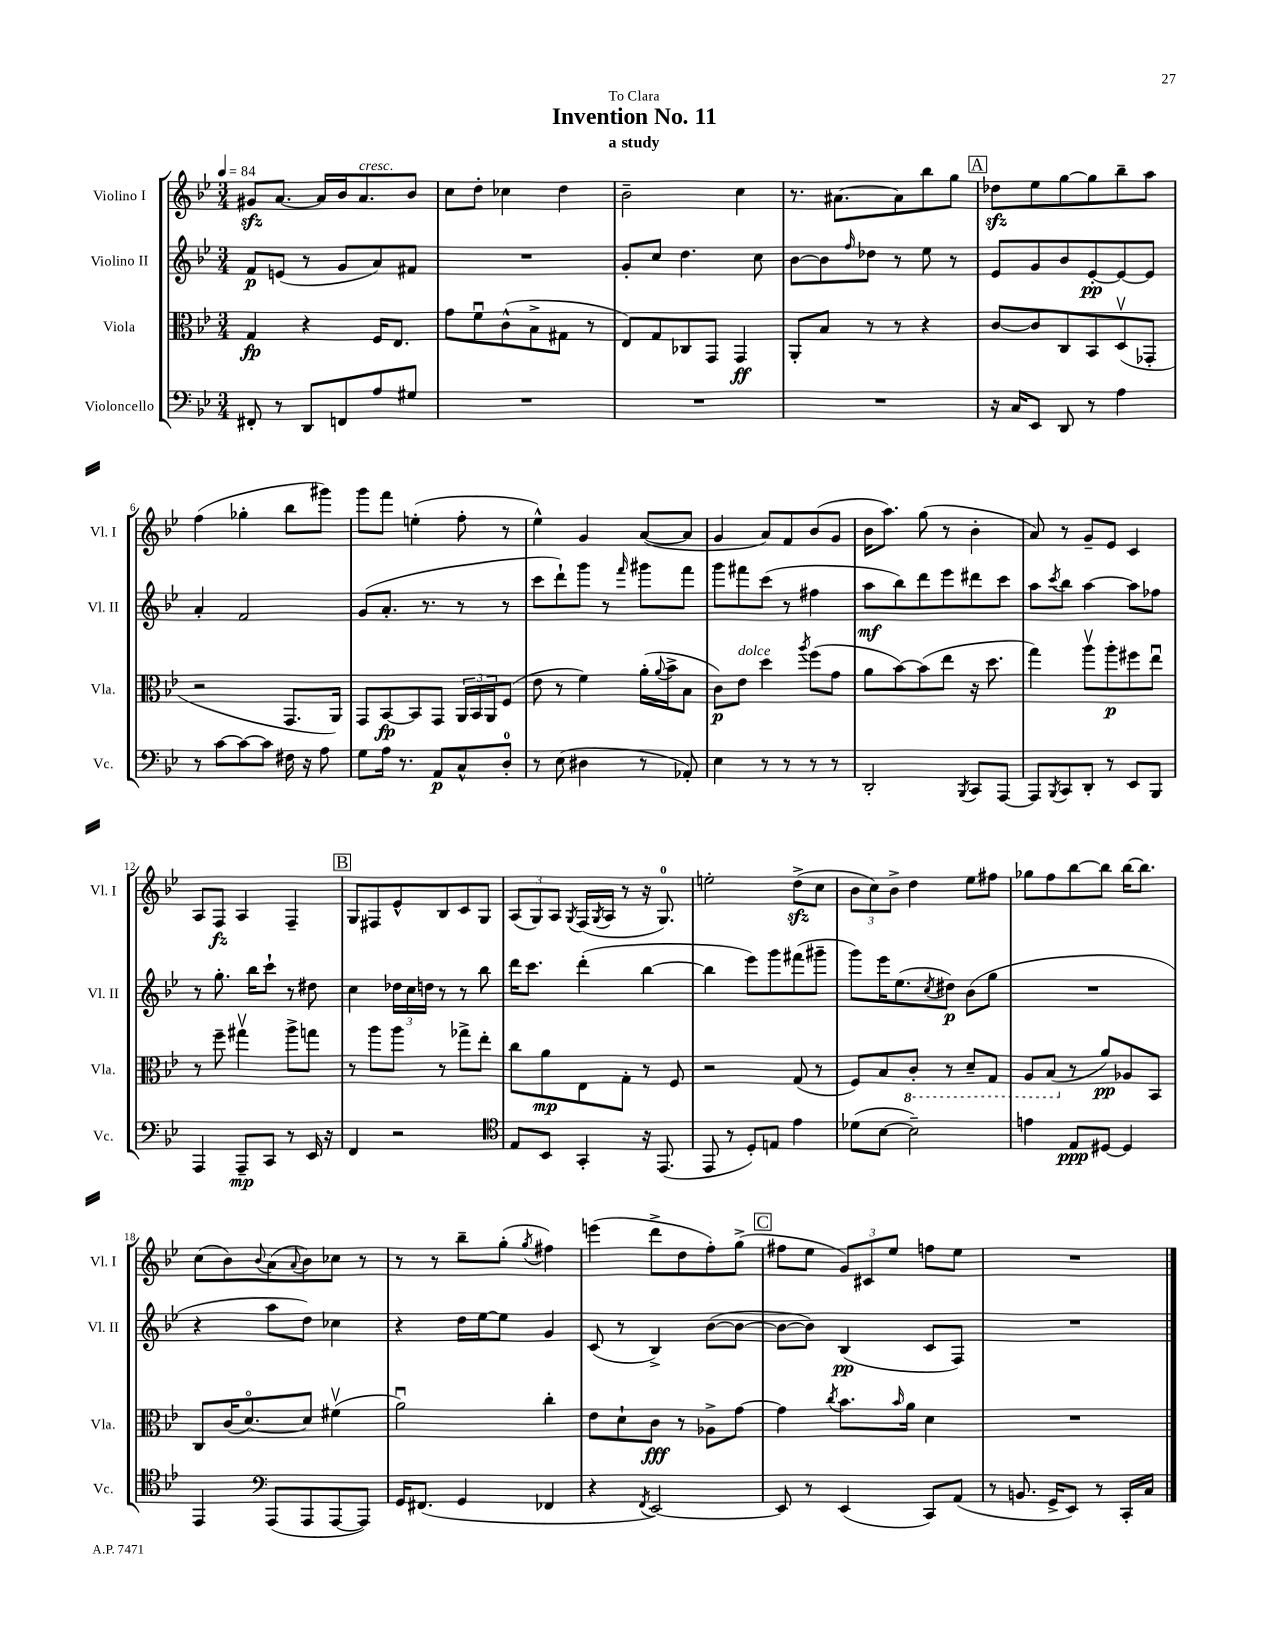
\header { title = "Invention No. 11" subtitle = "a study" dedication = "To Clara" }
<<
\new StaffGroup <<
\new Staff = "s0" \with { instrumentName = "Violino I" shortInstrumentName = "Vl. I" } {
    \clef treble \key bes \major \numericTimeSignature \time 3/4 \tempo 4 = 84
    gis'8\sfz a'8.~ a'16 bes'16 a'8.^\markup { \italic "cresc." } bes'8 |
    c''8 d''8-. ces''4 d''4 |
    bes'2-- c''4 |
    r8. ais'8.~ ais'8 bes''8 g''8 |
    \mark \markup { \box "A" } des''8\sfz ees''8 g''8~ g''8 bes''8-- a''8 |
    f''4( ges''4-. bes''8 gis'''8) |
    g'''8 f'''8 e''4-.( f''8-. r8 |
    ees''4-^) g'4 a'8~( a'8 |
    g'4 a'8) f'8 bes'8( g'8 |
    bes'16 a''8.) g''8( r8 bes'4-. |
    a'8) r8 g'8-- ees'8 c'4 |
    a8 f8\fz a4 f4-- |
    \mark \markup { \box "B" } g8 fis8 ees'8-^ bes8 c'8 g8 |
    \tuplet 3/2 { a8( g8) a8 } \acciaccatura { g8 } f16( \acciaccatura { g8 } a16 r8 r16 g8.-0) |
    e''2-. d''8->\sfz( c''8 |
    \tuplet 3/2 { bes'8 c''8) bes'8-> } d''4 ees''8 fis''8 |
    ges''8 f''8 bes''8~ bes''8 bes''16~ bes''8. |
    c''8( bes'8) \appoggiatura { bes'8 } a'8( \appoggiatura { a'8 } bes'8) ces''8 r8 |
    r8 r8 bes''8-- g''8-.( \acciaccatura { g''8 } fis''4) |
    e'''4( d'''8-> d''8 f''8-.) g''8->( |
    \mark \markup { \box "C" } fis''8 ees''8 \tuplet 3/2 { g'8) cis'8 ees''8 } f''8 ees''8 |
    R2. \bar "|." |
}
\new Staff = "s1" \with { instrumentName = "Violino II" shortInstrumentName = "Vl. II" } {
    \clef treble \key bes \major \numericTimeSignature \time 3/4
    f'8\p e'8( r8 g'8 a'8) fis'8 |
    R2. |
    g'8-. c''8 d''4. c''8 |
    bes'8~ bes'8 \grace { f''16 } des''8 r8 ees''8 r8 |
    \mark \markup { \box "A" } ees'8 g'8 bes'8 ees'8~-.\pp ees'8~ ees'8 |
    a'4-. f'2 |
    g'8( a'8.-. r8. r8 r8 |
    c'''8 d'''8-!) g'''8 r8 \grace { f'''16 } gis'''8 f'''8 |
    g'''8 fis'''8 c'''8( r8 fis''4 |
    a''8\mf bes''8) d'''8 ees'''8 dis'''8 c'''8 |
    a''8 \acciaccatura { c'''8 } bes''8 a''4~ a''8 fes''8 |
    r8 g''8.-. bes''16 c'''8-! r8 dis''8 |
    \mark \markup { \box "B" } c''4 \tuplet 3/2 { des''16 c''16 d''16 } r8 r8 bes''8 |
    d'''16 c'''8. d'''4-.( bes''4~ |
    bes''4 ees'''8) g'''8 fis'''8( gis'''8-- |
    g'''8) ees'''16 ees''8.( \acciaccatura { c''8 } dis''8\p) bes'8( g''8 |
    R2. |
    r4 a''8 d''8) ces''4 |
    r4 d''16 ees''16~ ees''8 g'4 |
    c'8( r8 bes4->) bes'8~( bes'8~ |
    \mark \markup { \box "C" } bes'8~ bes'8) bes4\pp( c'8 f8) |
    R2. \bar "|." |
}
\new Staff = "s2" \with { instrumentName = "Viola" shortInstrumentName = "Vla." } {
    \clef alto \key bes \major \numericTimeSignature \time 3/4
    g4\fp r4 f16 ees8. |
    g'8 f'8\downbow c'8-^( bes8-> gis8 r8 |
    ees8) g8 ces8 g,8 g,4\ff |
    a,8-. bes8 r8 r8 r4 |
    \mark \markup { \box "A" } c'8~ c'8 c8 bes,8 d8\upbow( ges,8-. |
    r2 g,8. a,16) |
    g,8 bes,8~\fp bes,8 g,8 \tuplet 3/2 { a,16 bes,16 a,16 } f8( |
    ees'8 r8 f'4) a'16-.( \appoggiatura { a'8 } bes'16-> bes8 |
    c'8\p) ees'8^\markup { \italic "dolce" } d''4 \acciaccatura { a''8 } f''8( g'8 |
    a'8 bes'8~) bes'8( ees''8 r16 d''8. |
    g''4) a''8\upbow a''8-.\p fis''8 ees''8\downbow |
    r8 f''8-- gis''4\upbow a''8-> g''8 |
    \mark \markup { \box "B" } r8 a''8 a''8 r8 ges''8-> ees''8-. |
    c''8 a'8\mp ees8 g8-. r8 f8 |
    r2 g8( r8 |
    f8) bes8 \ottava #-1 c8-. r8 d8-- g,8 |
    a,8 bes,8( \ottava #0 r8 a'8\pp) aes8 bes,8 |
    c8 c'16( d'8.~\flageolet) d'8 fis'4\upbow( |
    a'2\downbow) c''4-. |
    ees'8 d'8-! c'8\fff r8 aes8-> g'8~ |
    \mark \markup { \box "C" } g'4 \acciaccatura { c''8 } bes'8. \grace { bes'16 } a'16 d'4 |
    R2. \bar "|." |
}
\new Staff = "s3" \with { instrumentName = "Violoncello" shortInstrumentName = "Vc." } {
    \clef bass \key bes \major \numericTimeSignature \time 3/4
    fis,8-. r8 d,8 f,8 a8 gis8 |
    R2. |
    R2. |
    R2. |
    \mark \markup { \box "A" } r16 c16 ees,8 d,8 r8 a4 |
    r8 c'8~ c'8~ c'8 fis16 r16 a8 |
    g8 a16 r8. a,8\p c8-^ d8-0-. |
    r8 ees8( dis4 r8 aes,8-.) |
    ees4 r8 r8 r8 r8 |
    d,2-. \acciaccatura { bes,,8 } c,8 a,,8~ |
    a,,8 \acciaccatura { bes,,8 } c,8 d,8-. r8 ees,8 bes,,8 |
    a,,4 a,,8--\mp c,8 r8 ees,16 r16 |
    \mark \markup { \box "B" } f,4 r2 |
    \clef tenor ees8 bes,8 g,4-. r16 ees,8.( |
    ees,8 r8 d8-.) e8 ees'4 |
    des'8( bes8~ bes2--) |
    e'4 ees8\ppp dis8~ dis4 |
    ees,4 \clef bass a,,8( a,,8 a,,8~ a,,8) |
    g,16 fis,8.( g,4 fes,4 |
    r4 \acciaccatura { f,8 } ees,2~) |
    \mark \markup { \box "C" } ees,8 r8 ees,4( c,8) a,8( |
    r8 b,8. g,16-> ees,8) r8 c,16-. c16 \bar "|." |
}
>>
>>
